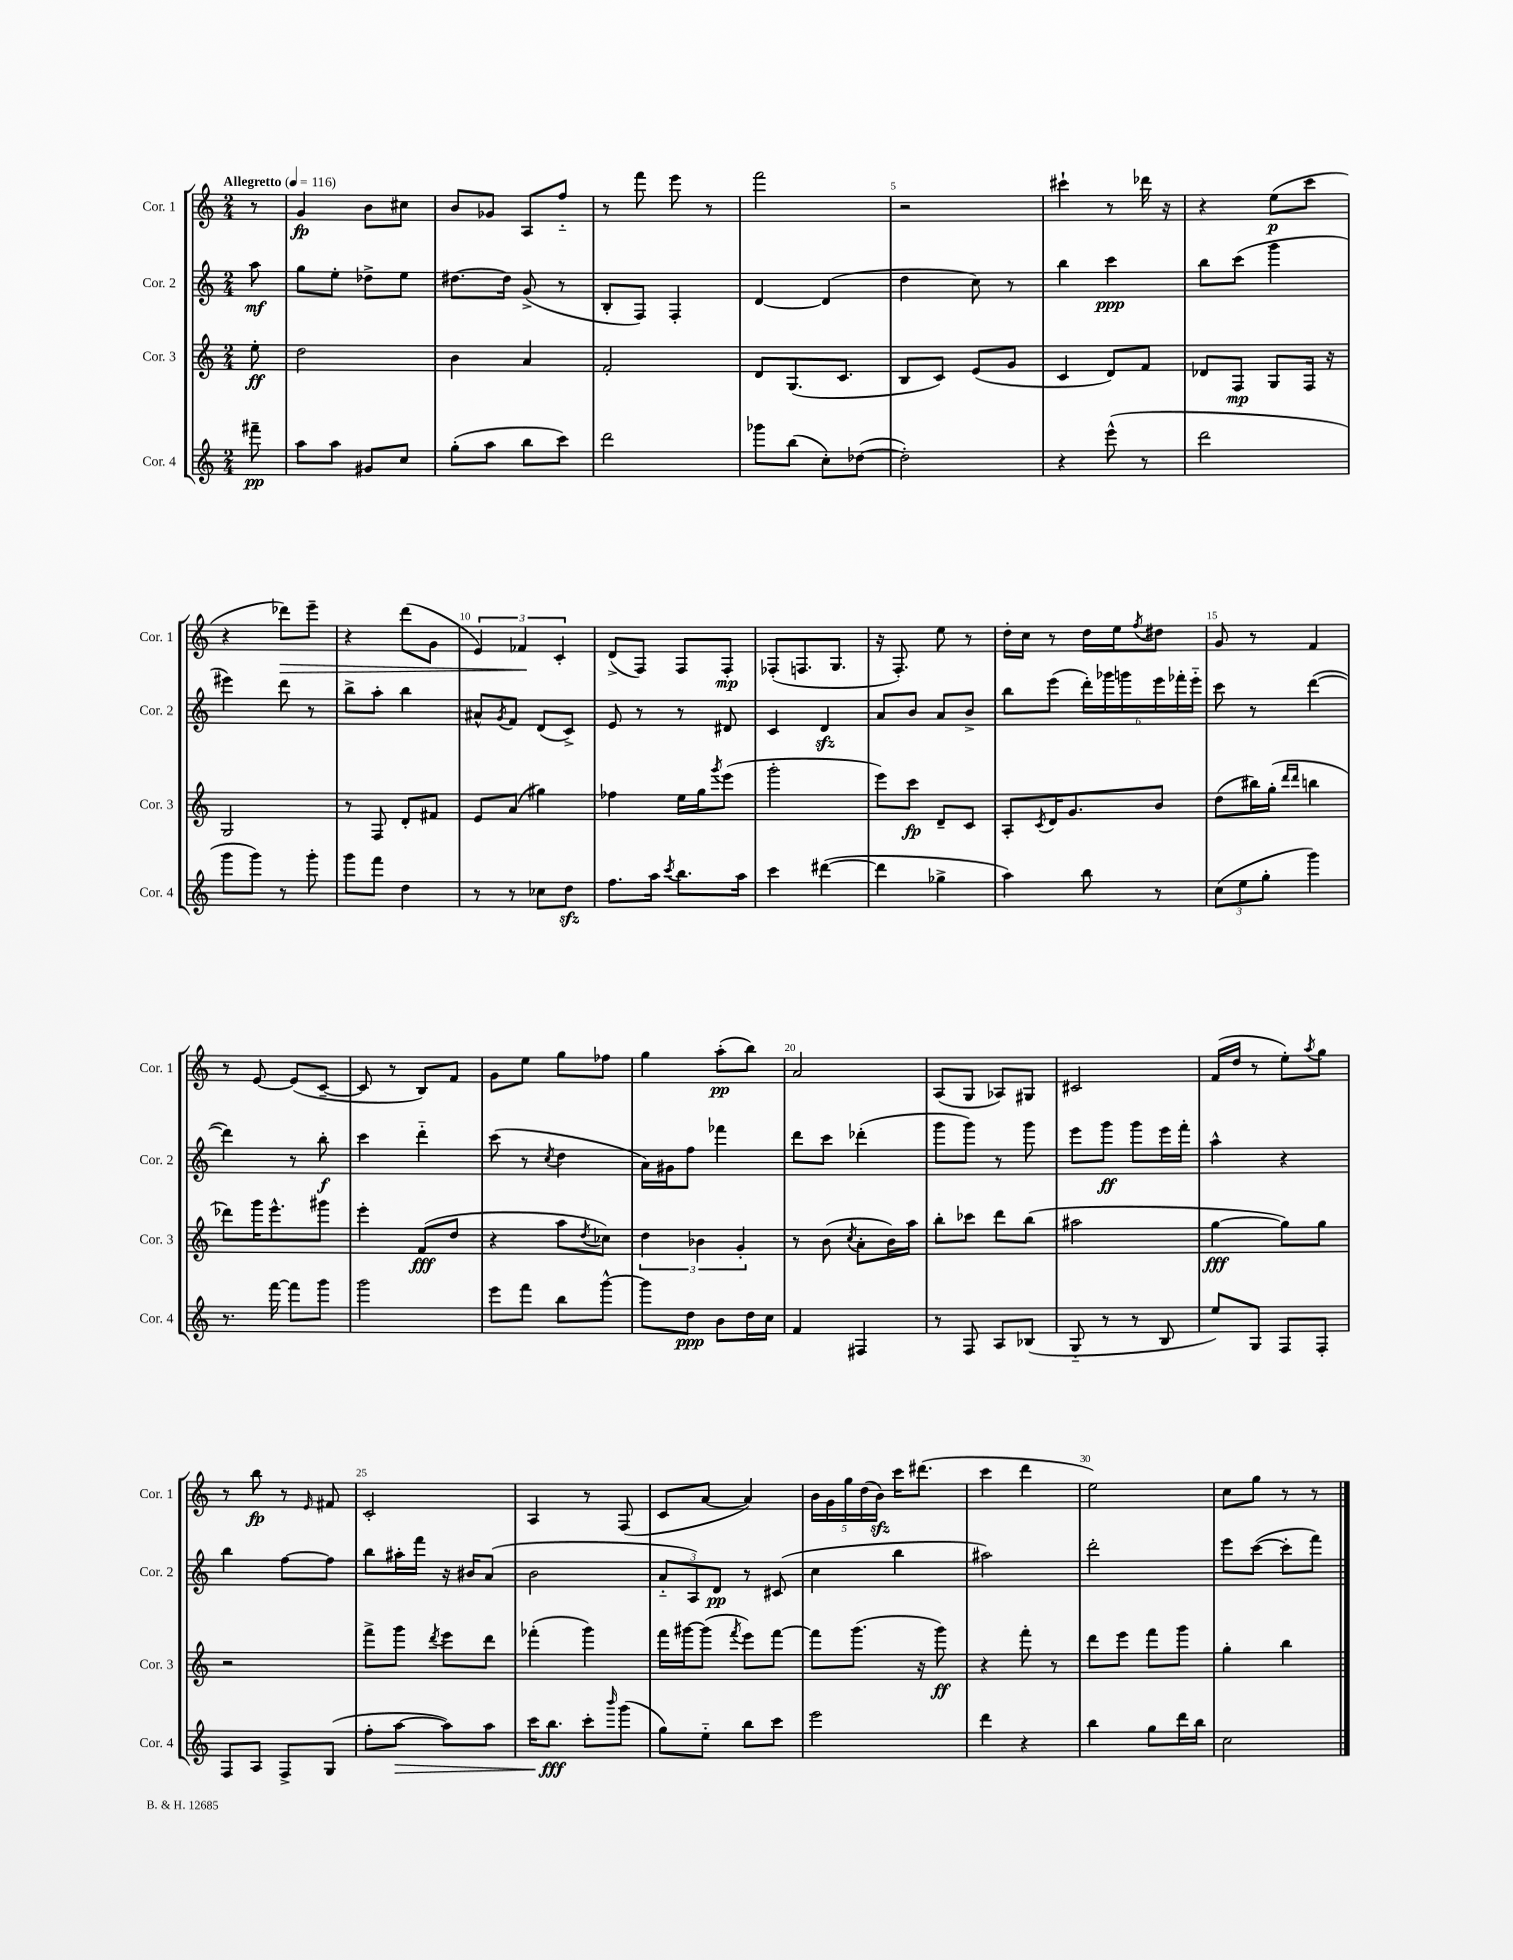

**kern	**dynam	**kern	**dynam	**kern	**dynam	**kern	**dynam
*part4	*part4	*part3	*part3	*part2	*part2	*part1	*part1
*staff4	*staff4	*staff3	*staff3	*staff2	*staff2	*staff1	*staff1
*I"Cor. 4	*	*I"Cor. 3	*	*I"Cor. 2	*	*I"Cor. 1	*
*I'Cor. 4	*	*I'Cor. 3	*	*I'Cor. 2	*	*I'Cor. 1	*
*clefG2	*	*clefG2	*	*clefG2	*	*clefG2	*
*k[]	*	*k[]	*	*k[]	*	*k[]	*
*M2/4	*	*M2/4	*	*M2/4	*	*M2/4	*
*MM116	*	*MM116	*	*MM116	*	*MM116	*
=	=	=	=	=	=	=	=
!	!	!	!	!	!	!LO:TX:a:B:t=Allegretto	!
8fff#X~\	pp	8ee'\	ff	8aa\	mf	8r	.
=1	=1	=1	=1	=1	=1	=1	=1
8aa\L	.	2dd\	.	8gg\L	.	4g/	fp
8aa\J	.	.	.	8ee'\J	.	.	.
8g#X/L	.	.	.	8dd-X^\L	.	8b\L	.
8cc/J	.	.	.	8ee\J	.	8cc#X\J	.
=2	=2	=2	=2	=2	=2	=2	=2
(8gg'\L	.	4b\	.	[8.dd#X\L	.	8b/L	.
8aa\J	.	.	.	.	.	8g-X/J	.
.	.	.	.	16dd#\Jk]	.	.	.
8bb\L	.	4a/	.	(8g^/	.	8A/L	.
8ccc\J)	.	.	.	8r	.	8ff/J	.
=3	=3	=3	=3	=3	=3	=3	=3
2ddd\	.	2f'/	.	8B'/L	.	8r	.
.	.	.	.	8F/J)	.	8fff\	.
.	.	.	.	4F'/	.	8eee\	.
.	.	.	.	.	.	8r	.
=4	=4	=4	=4	=4	=4	=4	=4
8ggg-X\L	.	8d/L	.	[4d/	.	2fff\	.
(8bb\J	.	(8.G/	.	.	.	.	.
8cc'\L)	.	.	.	(4d/]	.	.	.
.	.	8.c/J	.	.	.	.	.
([8dd-X\J	.	.	.	.	.	.	.
=5	=5	=5	=5	=5	=5	=5	=5
2dd-'\])	.	8B/L	.	4dd\	.	2r	.
.	.	8c/J)	.	.	.	.	.
.	.	(8e/L	.	8cc\)	.	.	.
.	.	8g/J	.	8r	.	.	.
=6	=6	=6	=6	=6	=6	=6	=6
4r	.	4c/	.	4bb\	.	4ccc#X`\	.
(8eee^^\	.	8d/L)	.	4ccc\	ppp	8r	.
8r	.	8f/J	.	.	.	16ddd-X\	.
.	.	.	.	.	.	16r	.
=7	=7	=7	=7	=7	=7	=7	=7
2ddd\	.	8d-X/L	.	8bb\L	.	4r	.
.	.	8F/J	mp	(8ccc\J	.	.	.
.	.	8G/L	.	4ggg\	.	(8ee\L	p
.	.	16F/Jk	.	.	.	8ccc\J	.
.	.	16r	.	.	.	.	.
!!LO:LB:g=z
=8	=8	=8	=8	=8	=8	=8	=8
8ggg\L	.	2G/	.	4eee#X\)	.	4r	.
8ggg\J)	.	.	.	.	.	.	.
!	!	!	!	!	!	!	!LO:HP:b
8r	.	.	.	8ddd\	.	8ddd-X\L)	>
8ggg'\	.	.	.	8r	.	8eee~\J	.
=9	=9	=9	=9	=9	=9	=9	=9
8ggg\L	.	8r	.	8bb^\L	.	4r	.
8fff\J	.	8F/	.	8aa'\J	.	.	.
4dd\	.	8d'/L	.	4bb\	.	(8ddd\L	.
.	.	8f#X/J	.	.	.	8g\J	.
=10	=10	=10	=10	=10	=10	=10	=10
8r	.	8e/L	.	8a#X^^/L	.	6e/)	.
.	.	.	.	8qg/	.	.	.
8r	.	(8a/J	.	8f/J	.	.	.
.	.	.	.	.	.	6f-X/	.
8cc-X\L	.	4gg#X\)	.	(8d/L	.	.	.
.	.	.	.	.	.	6c'/	]
8ddzz\J	.	.	.	8c^/J)	.	.	.
=11	=11	=11	=11	=11	=11	=11	=11
8.ff\L	.	4ff-X\	.	8e/	.	(8d^/L	.
.	.	.	.	8r	.	8F/J)	.
16aa\Jk	.	.	.	.	.	.	.
8qccc/	.	.	.	.	.	.	.
8.bb\L	.	16ee\LL	.	8r	.	8F/L	.
.	.	16gg\J	.	.	.	.	.
.	.	8qggg/	.	.	.	.	.
.	.	(8eee\J	.	8d#X/	.	8F'/J	mp
16aa\Jk	.	.	.	.	.	.	.
=12	=12	=12	=12	=12	=12	=12	=12
4ccc\	.	2ggg'\	.	4c/	.	(8F-X'/L	.
.	.	.	.	.	.	8.Fn/	.
([4ddd#X\	.	.	.	4dzz/	.	.	.
.	.	.	.	.	.	8.G/J	.
=13	=13	=13	=13	=13	=13	=13	=13
4ddd#\]	.	8eee\L)	.	8a/L	.	16r	.
.	.	.	.	.	.	8.F'/)	.
.	.	8ccc\J	fp	8b/J	.	.	.
4gg-X^\	.	8d~/L	.	8a/L	.	8ee\	.
.	.	8c/J	.	8b^/J	.	8r	.
=14	=14	=14	=14	=14	=14	=14	=14
4aa\)	.	8A'/L	.	8bb\L	.	16dd'\LL	.
.	.	.	.	.	.	16cc\JJ	.
.	.	8qc/	.	.	.	.	.
.	.	16d/K	.	(8eee\J	.	8r	.
.	.	8.g/	.	.	.	.	.
8bb\	.	.	.	24ddd'\LL)	.	16dd\LL	.
.	.	.	.	24ggg-X\	.	.	.
.	.	.	.	.	.	16ee\J	.
.	.	.	.	24gggn\	.	.	.
.	.	.	.	.	.	8qff/	.
8r	.	8b/J	.	24eee\	.	8dd#X\J	.
.	.	.	.	24fff-X'\	.	.	.
.	.	.	.	24eee\JJ	.	.	.
=15	=15	=15	=15	=15	=15	=15	=15
(12cc\L	.	(8dd\L	.	8ccc\	.	8g/	.
12ee\	.	.	.	.	.	.	.
.	.	16bb#X\L)	.	8r	.	8r	.
12gg'\J	.	.	.	.	.	.	.
.	.	(16gg'\JJ	.	.	.	.	.
.	.	16qqddd/LL	.	.	.	.	.
.	.	16qqddd/JJ	.	.	.	.	.
4ggg\)	.	4bbn\	.	([4ddd\	.	4f/	.
!!LO:LB:g=z
=16	=16	=16	=16	=16	=16	=16	=16
8.r	.	8ddd-X\L)	.	4ddd\])	.	8r	.
.	.	16ggg\K	.	.	.	[8e/	.
[16fff\	.	8.eee^^\	.	.	.	.	.
8fff\L]	.	.	.	8r	.	(8e/L]	.
8ggg\J	.	8ggg#X\J	.	8bb'\	f	[8c~/J	.
=17	=17	=17	=17	=17	=17	=17	=17
2ggg\	.	4eee'\	.	4ccc\	.	8c/]	.
.	.	.	.	.	.	8r	.
.	.	(8f/L	fff	4ddd\	.	8B/L)	.
.	.	8dd/J	.	.	.	8f/J	.
=18	=18	=18	=18	=18	=18	=18	=18
8eee\L	.	4r	.	(8ccc\	.	8g\L	.
8fff\J	.	.	.	8r	.	8ee\J	.
.	.	.	.	8qcc/	.	.	.
8bb\L	.	8aa\L	.	4dd\	.	8gg\L	.
.	.	8qdd/	.	.	.	.	.
[8ggg^^\J	.	8cc-X\J)	.	.	.	8ff-X\J	.
=19	=19	=19	=19	=19	=19	=19	=19
8ggg\L]	.	6dd\	.	16a\LL)	.	4gg\	.
.	.	.	.	16g#X\J	.	.	.
8dd\J	ppp	.	.	8ff\J	.	.	.
.	.	6b-X\	.	.	.	.	.
8b\L	.	.	.	4fff-X\	.	(8aa'\L	pp
.	.	6g'/	.	.	.	.	.
16dd\L	.	.	.	.	.	8bb\J)	.
16cc\JJ	.	.	.	.	.	.	.
=20	=20	=20	=20	=20	=20	=20	=20
4f/	.	8r	.	8ddd\L	.	2a/	.
.	.	(8b\	.	8ccc\J	.	.	.
.	.	8qcc/	.	.	.	.	.
4F#X/	.	8a'\L	.	(4ddd-X'\	.	.	.
.	.	16b\L)	.	.	.	.	.
.	.	16aa\JJ	.	.	.	.	.
=21	=21	=21	=21	=21	=21	=21	=21
8r	.	8bb'\L	.	8ggg\L	.	(8A/L	.
8F/	.	8ccc-X\J	.	8ggg\J)	.	8G/J	.
8A/L	.	8ddd\L	.	8r	.	8A-X/L)	.
(8B-X/J	.	(8bb\J	.	8ggg\	.	8G#X/J	.
=22	=22	=22	=22	=22	=22	=22	=22
8G/	.	2aa#X\	.	8eee\L	.	2c#X/	.
8r	.	.	.	8ggg\J	ff	.	.
8r	.	.	.	8ggg\L	.	.	.
8B/	.	.	.	16eee\L	.	.	.
.	.	.	.	16fff'\JJ	.	.	.
=23	=23	=23	=23	=23	=23	=23	=23
8ee/L)	.	[4gg\	fff	4aa^^\	.	(16f/LL	.
.	.	.	.	.	.	16dd/JJ	.
8G/J	.	.	.	.	.	8r	.
8F/L	.	8gg\L])	.	4r	.	8ee'\L)	.
.	.	.	.	.	.	8qaa/	.
8F'/J	.	8gg\J	.	.	.	8gg\J	.
!!LO:LB:g=z
=24	=24	=24	=24	=24	=24	=24	=24
8F/L	.	2r	.	4bb\	.	8r	.
8A/J	.	.	.	.	.	8bb\	fp
8F^/L	.	.	.	[8ff\L	.	8r	.
.	.	.	.	.	.	16qqe/	.
(8G/J	.	.	.	8ff\J]	.	8f#X/	.
=25	=25	=25	=25	=25	=25	=25	=25
8ff'\L	.	8fff^\L	.	8bb\L	.	2c'/	.
!	!LO:HP:b	!	!	!	!	!	!
[8aa\J	>	8ggg\J	.	16aa#X'\L	.	.	.
.	.	.	.	16fff\JJ	.	.	.
.	.	8qddd/	.	.	.	.	.
8aa\L])	.	8eee\L	.	16r	.	.	.
.	.	.	.	16b#X/KL	.	.	.
8aa\J	.	8ddd\J	.	(8a/J	.	.	.
=26	=26	=26	=26	=26	=26	=26	=26
16ccc\KL	.	(4fff-X'\	.	2b\	.	4A/	.
8.bb\J	fff	.	.	.	.	.	.
8ccc'\L	]	4ggg\)	.	.	.	8r	.
16qqbbb/	.	.	.	.	.	.	.
(8ggg\J	.	.	.	.	.	(8F/	.
=27	=27	=27	=27	=27	=27	=27	=27
8gg\L)	.	16fff\LL	.	12a/L	.	8c/L	.
.	.	[16ggg#X\J	.	.	.	.	.
.	.	.	.	12A/)	.	.	.
8ee\J	.	(8ggg#\J]	.	.	.	[8a/J	.
.	.	.	.	12d/J	pp	.	.
.	.	8qfff/	.	.	.	.	.
8bb\L	.	8eee\L)	.	8r	.	4a/])	.
8ccc\J	.	[8fff\J	.	(8c#X/	.	.	.
=28	=28	=28	=28	=28	=28	=28	=28
2eee\	.	8fff\L]	.	4cc\	.	20b\LL	.
.	.	.	.	.	.	20g\	.
.	.	.	.	.	.	20gg\	.
.	.	(8.ggg\J	.	.	.	.	.
.	.	.	.	.	.	(20dd\	.
.	.	.	.	.	.	20bzz\JJ)	.
.	.	.	.	4bb\	.	16ccc\KL	.
.	.	16r	.	.	.	(8.ddd#X\J	.
.	.	8ggg\)	ff	.	.	.	.
=29	=29	=29	=29	=29	=29	=29	=29
4ddd\	.	4r	.	2aa#X\)	.	4ccc\	.
4r	.	8fff'\	.	.	.	4ddd\	.
.	.	8r	.	.	.	.	.
=30	=30	=30	=30	=30	=30	=30	=30
4bb\	.	8ddd\L	.	2ddd'\	.	2ee\)	.
.	.	8eee\J	.	.	.	.	.
8gg\L	.	8fff\L	.	.	.	.	.
16ddd\L	.	8ggg\J	.	.	.	.	.
16bb\JJ	.	.	.	.	.	.	.
=31	=31	=31	=31	=31	=31	=31	=31
2cc\	.	4gg'\	.	8eee\L	.	8cc\L	.
.	.	.	.	([8ccc\J	.	8gg\J	.
.	.	4bb\	.	8ccc'\L]	.	8r	.
.	.	.	.	8fff\J)	.	8r	.
==	==	==	==	==	==	==	==
*-	*-	*-	*-	*-	*-	*-	*-
